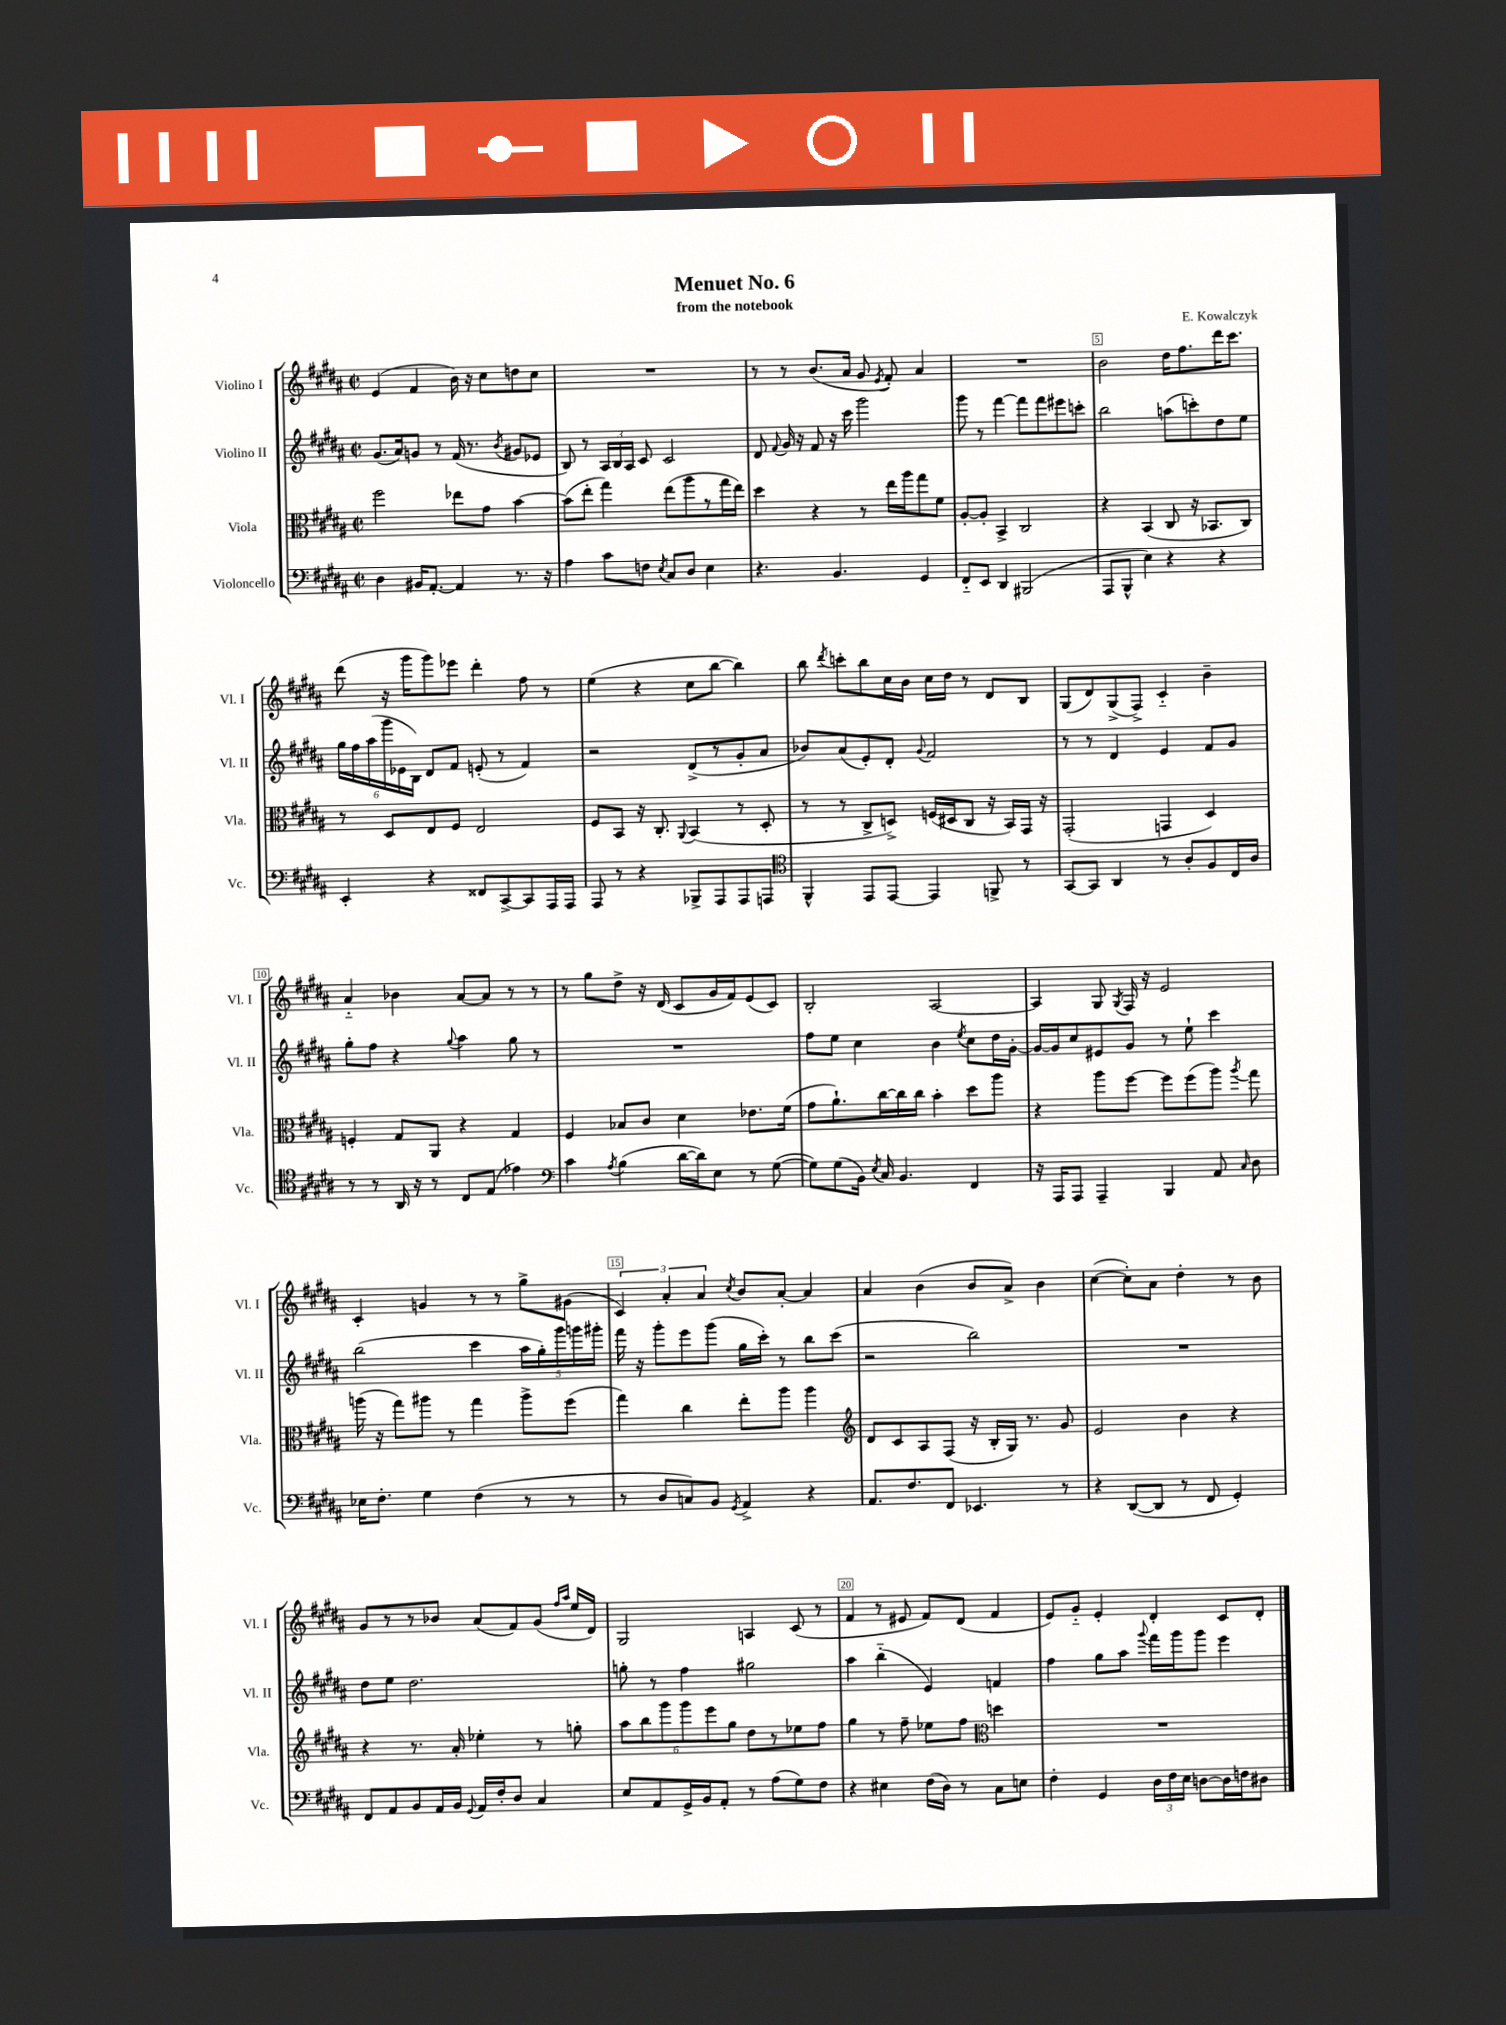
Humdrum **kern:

**kern	**kern	**kern	**kern
*part4	*part3	*part2	*part1
*staff4	*staff3	*staff2	*staff1
*I"Violoncello	*I"Viola	*I"Violino II	*I"Violino I
*I'Vc.	*I'Vla.	*I'Vl. II	*I'Vl. I
*clefF4	*clefC3	*clefG2	*clefG2
*k[f#c#g#d#a#]	*k[f#c#g#d#a#]	*k[f#c#g#d#a#]	*k[f#c#g#d#a#]
*M2/2	*M2/2	*M2/2	*M2/2
*met(c|)	*met(c|)	*met(c|)	*met(c|)
=1	=1	=1	=1
4D#\	2ff#\	(8.g#/L	(4e/
.	.	16a#/k)	.
16BB#X/KL	.	8gn/J	4f#/
[8.AA#'/J	.	.	.
.	.	8r	.
4AA#/]	8ee-X\L	(16f#/	16b\)
.	.	8.r	16r
.	8g#\J	.	8cc#\L
.	.	8qb/	.
8.r	[4b\	8g#X/L	8ddn\
.	.	8e-X/J	8cc#\J
16r	.	.	.
=2	=2	=2	=2
4A#\	(8b\L]	8B/)	1r
.	8ee'\J	8r	.
8c#\L	4gg#\)	24A#/LL	.
.	.	24B/	.
.	.	24A#/JJ	.
8Fn\J	.	8c#/	.
8qE/	.	.	.
8C#/L	(8ee\L	2c#/	.
8D#/J	8aa#\	.	.
4E\	8r	.	.
.	16gg#\L	.	.
.	16ee\JJ)	.	.
=3	=3	=3	=3
4.r	4dd#\	8d#/	8r
.	.	8qqf#/	.
.	.	16g#/	8r
.	.	16r	.
.	4r	8f#/	(8.b/L
4.BB/	.	16r	.
.	.	16ccc#\	16a#/Jk
.	8r	2ggg#\	8g#/
.	.	.	8qe/
.	16ee\LL	.	8f#'/)
.	16aa#\J	.	.
4GG#/	8gg#\	.	4a#/
.	8f#\J	.	.
=4	=4	=4	=4
8FF#/L	[8A#'/L	8ggg#\	1r
8EE/J	8A#'/J]	8r	.
4DD#/	4BB^/	[4fff#\	.
(2BBB#X/	2C#/	8fff#\L]	.
.	.	8fff#\	.
.	.	8eee#X\	.
.	.	8cccn'\J	.
=5	=5	=5	=5
8AAA#/L	4r	2bb\	2b\
8BBB^^/J	.	.	.
4E\)	(4BB/	.	.
4r	8C#/	(8aan\L	16dd#\KL
.	.	.	8.ff#\
.	16r	8cccn'\)	.
.	8.BB-X/L	.	.
4r	.	8dd#\	16ddd#\K
.	.	.	8.ccc#\J
.	8C#/J)	8ee\J	.
!!LO:LB:g=z
=6	=6	=6	=6
4EE'/	8r	24gg#\LL	(8ddd#\
.	.	24ff#\	.
.	.	(24aa#\	.
.	8D#/L	24ggg#\	16r
.	.	24e-X\	.
.	.	.	16ggg#\KL
.	.	24B\JJ)	.
4r	8E/	8d#/L	8ggg#\)
.	8F#/J	8f#/J	8eee-X\J
8FF##X/L	2E/	(8en'/	4ddd#'\
[8CC#^/	.	8r	.
8CC#/]	.	4f#/)	8ff#\
16AAA#/L	.	.	8r
16AAA#/JJ	.	.	.
=7	=7	=7	=7
8AAA#/	8F#/L	2r	(4ee\
8r	8BB/J	.	.
4r	16r	.	4r
.	8.C#'/	.	.
.	8qqAA#/	.	.
8BBB-X^/L	(4BB/	(8d#^/L	8cc#\L
8AAA#/	.	8r	[8bb\J
8AAA#/	8r	8g#'/	4bb\])
8AAAn/J	8D#'/	8a#/J	.
=8	=8	=8	=8
*clefC4	*	*	*
4FF#^^/	8r	8b-X/L)	8bb\
.	.	.	8qddd#/
.	8r	(8a#/	8cccn'\L
8EE/L	8C#^/L	8e'/)	8bb\
[8EE/J	8Dn^/J)	8d#'/J	16cc#\L
.	.	.	16b\JJ
.	.	8qqg#/	.
4EE/]	(16Fn/LL	2f#/	16cc#\LL
.	16D#X/J	.	16dd#\JJ
.	8C#/J	.	8r
8FFn^/	16r	.	8d#/L
.	16BB/LL)	.	.
8r	16GG#/JJ	.	8B/J
.	16r	.	.
=9	=9	=9	=9
[8GG#/L	(2GG#'/	8r	(8G#/L
8GG#/J]	.	8r	8d#/)
4AA#/	.	4d#/	(8G#^/
.	.	.	8F#^/J)
8r	4GGn/	4e/	4c#/
8A#'/L	.	.	.
8F#/	4D#/)	8f#/L	4b~\
16C#/L	.	8g#/J	.
16A#/JJ	.	.	.
!!LO:LB:g=z
=10	=10	=10	=10
8r	4Fn'/	8gg#'\L	4a#/
8r	.	8ff#\J	.
16AA#/	8G#/L	4r	4b-X\
16r	.	.	.
8r	8AA#/J	.	.
.	.	8qqgg#/	.
8C#/L	4r	4aa#\	[8a#/L
(8E/J	.	.	8a#/J]
4e-X\)	4G#/	8gg#\	8r
.	.	8r	8r
=11	=11	=11	=11
*clefF4	*	*	*
4c#\	4F#/	1r	8r
.	.	.	8gg#\L
8qA#/	.	.	.
(4B\	8B-X/L	.	8dd#^\J
.	8c#/J	.	16r
.	.	.	(16d#/
[16d#\LL	4d#\	.	8c#/L
16d#\J])	.	.	.
8E\J	.	.	16g#/L
.	.	.	16f#/J)
8r	8.e-X\L	.	(8e/
([8G#\	.	.	8c#/J)
.	(16f#\Jk	.	.
=12	=12	=12	=12
8G#\L])	8g#\L	8ff#\L	2B'/
(8G#\	8.a#`\)	8ee\J	.
16BB\Jk)	.	4cc#\	.
8qE/	.	.	.
16C#/	[16cc#\L	.	.
4.BB/	16cc#\]	.	.
.	16cc#\JJ	.	.
.	4b'\	4b\	[2A#/
.	.	8qee/	.
4FF#/	8dd#\L	8cc#\L	.
.	8aa#\J	16dd#\L	.
.	.	[16g#'\JJ	.
=13	=13	=13	=13
16r	4r	16g#/LL_	4A#/]
16AAA#/KL	.	16g#/J]	.
8AAA#/J	.	8cc#/	.
4AAA#~/	8aa#\L	8e#X/	8G#/
.	.	.	8qG#/
.	[8ff#\J	8g#/J	16F#/
.	.	.	16r
4BBB/	8ff#\L]	8r	2e/
.	(8ff#\	8ee`\	.
8AA#/	8aa#\J)	4ccc#\	.
16qqC#/	8qaa#/	.	.
8D#\	8gg#\	.	.
!!LO:LB:g=z
=14	=14	=14	=14
16E-X\KL	(16aan\	(2bb\	4c#'/
8.F#'\J	16r	.	.
.	8gg#\L)	.	.
4G#\	8aa#X\J	.	4gn/
.	8r	.	.
(4F#\	4gg#\	4ccc#\	8r
.	.	.	8r
8r	8aa#^\L	20aa#\LL	8gg#^\L
.	.	20gg#'\)	.
.	.	20ggg#\	.
8r	(8ff#\J	.	(8g#X\J
.	.	20gggn\	.
.	.	20ggg#X'\JJ	.
=15	=15	=15	=15
8r	4gg#\)	16fff#\	6c#/)
.	.	16r	.
8D#/L	.	8ggg#'\L	.
.	.	.	6a#'/
8Cn/)	4cc#\	8eee\	.
.	.	.	6a#/
8BB/J	.	(8ggg#\J	.
8qGG#/	.	.	8qcc#/
4AA#^/	8ee'\L	16gg#\LL	8b/L
.	.	16ccc#'\JJ)	.
.	8aa#\J	8r	[8a#'/J
4r	4aa#\	8bb\L	4a#/]
.	.	(8ccc#\J	.
=16	=16	=16	=16
*	*clefG2	*	*
8.AA#/L	8d#/L	2r	4a#/
.	8c#/	.	.
8.F#/	.	.	.
.	8A#/	.	(4b\
8FF#/J	(8F#/J	.	.
4.EE-X/	16r	2bb\)	8b/L
.	16B'/LL	.	.
.	16G#/JJ)	.	8a#^/J)
.	8.r	.	.
.	.	.	4b\
8r	8g#/	.	.
=17	=17	=17	=17
4r	2e/	1r	([4cc#\
([8DD#/L	.	.	8cc#'\L])
8DD#/J]	.	.	8a#\J
8r	4b\	.	4dd#'\
8FF#/	.	.	.
4GG#'/)	4r	.	8r
.	.	.	8b\
!!LO:LB:g=z
=18	=18	=18	=18
8FF#/L	4r	8dd#\L	8g#/L
8AA#/	.	8ee\J	8r
8BB/	8.r	2.dd#\	8r
16AA#/L	.	.	8b-X/J
16BB/JJ	16a#'/	.	.
8qqGG#/	.	.	.
16AA#/LL	4ee-X'\	.	(8a#/L
16F#'/J	.	.	.
8D#/J	.	.	8f#/)
4C#/	8r	.	(8g#/J
.	.	.	16qqff#/LL
.	.	.	16qqaa#/JJ
.	8ggn'\	.	16ee/LL
.	.	.	16d#/JJ)
=19	=19	=19	=19
8E/L	12aa#\L	8ggn'\	2G#/
.	12bb\	.	.
8AA#/	.	8r	.
.	12ggg#\	.	.
16GG#^/L	12ggg#\	4ff#\	.
16BB/J	.	.	.
.	12eee\	.	.
8AA#'/J	.	.	.
.	12gg#\J	.	.
8r	8dd#\L	2gg#X\	4An/
(8A#\L	8r	.	.
8G#\)	8ee-X\	.	(8c#/
8F#\J	8ff#\J	.	8r
=20	=20	=20	=20
4r	4gg#\	4aa#\	4f#/
4E#X\	8r	(4bb\	8r
.	8ff#~\	.	8e#X/
(16F#\LL	8ee-X\L	4e/)	8f#/L)
16D#\JJ)	.	.	.
8r	8ff#\J	.	(8d#/J
*	*clefC3	*	*
8C#\L	4ddn\	4fn/	4f#/
8En\J	.	.	.
=21	=21	=21	=21
4F#'\	1r	4ff#\	8e/L)
.	.	.	8g#/J
4GG#/	.	8gg#\L	4e'/
.	.	8aa#\J	.
.	.	8qqggg#/	.
24D#\LL	.	16fff#\LL	4d#'/
24F#\	.	.	.
.	.	16ggg#\J	.
24E\JJ	.	.	.
[8Dn\L	.	8ggg#\J	.
16D\L]	.	4eee\	8c#/L
16Fn\J	.	.	.
8D#X\J	.	.	8d#'/J
==	==	==	==
*-	*-	*-	*-
